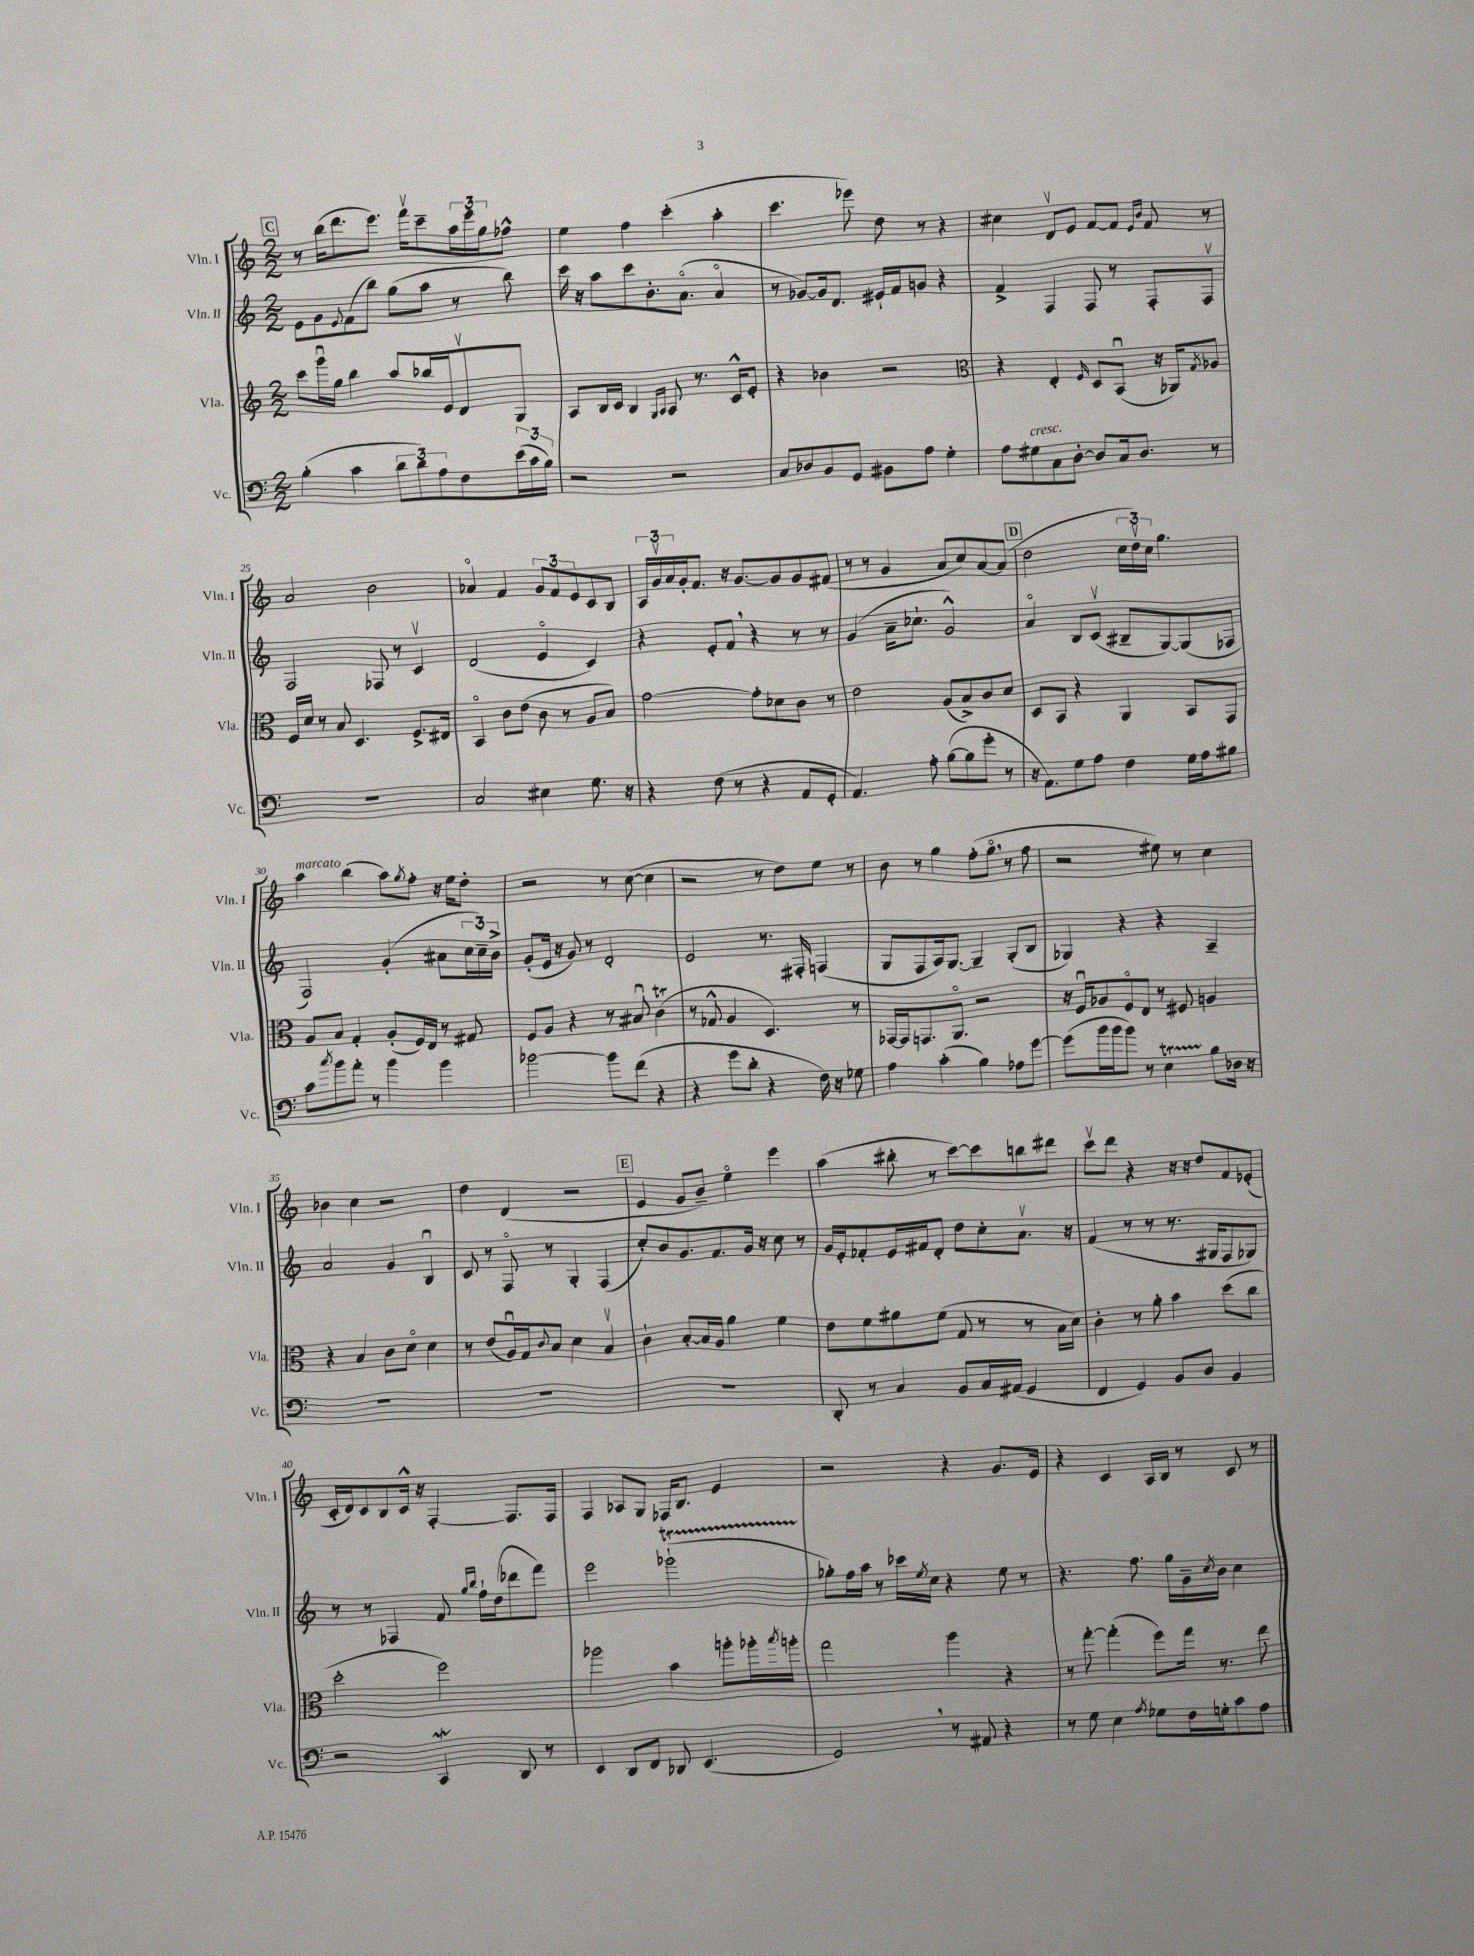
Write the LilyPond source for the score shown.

<<
\new StaffGroup <<
\new Staff = "s0" \with { instrumentName = "Vln. I" shortInstrumentName = "Vln. I" } {
    \clef treble \key c \major \numericTimeSignature \time 2/2
    \mark \markup { \box "C" } r8 b''16( d'''8. e'''8.) f'''16\upbow c'''8-- \tuplet 3/2 { a''16 e'''16 g''16 } fes''8-^ |
    e''4 f''4 c'''4-.( a''4-. |
    c'''4. ees'''8) d''8 r8 r4 |
    cis''4 d'8\upbow e'8 f'8~ f'8 \grace { e'16 b'16 } f'8 r8 |
    a'2 b'2 |
    aes'4\flageolet f'4 \tuplet 3/2 { g'8 f'8 e'8 } c'8 b8 |
    \tuplet 3/2 { a16 g'16\upbow a'16 } g'16-. f'8. r16 g'8.~ g'8 g'8 fis'8( |
    r8 r8 g'4 a'8 c''8) a'8~ a'8( |
    \mark \markup { \box "D" } d''2 \tuplet 3/2 { c''16 d''16\upbow) c''16 } g''4. |
    a''4^\markup { \italic "marcato" } b''4( a''8) \acciaccatura { g''8 } f''8-. r16 e''16 d''8-. |
    r2 r8 c''8~( c''4 |
    r2 r8 d''8) e''8 r8 |
    b'8 r8 g''4 f''8-.( g''8\flageolet \breathe r8 f''8 |
    r2 eis''8) r8 c''4 |
    bes'4 c''4 r2 |
    d''4 d'4( r2 |
    \mark \markup { \box "E" } e'4 g'8 b'8--) e''4\flageolet e'''4 |
    a''4( bis''8-. r8 c'''8~) c'''8 b''8 dis'''8 |
    c'''8\upbow d'''8 r4 r16 r16 d''8 f'8 ees'8-.( |
    c'16-. d'16) c'8 b8 c'16-^ r16 f4~-. f8. f16 |
    f4 aes8 g8 fes16 b8. e'4 |
    r2 r4 g'8. e'16 |
    r4 c'4 a16 b16 r8 c'8 r8 \bar "|." |
}
\new Staff = "s1" \with { instrumentName = "Vln. II" shortInstrumentName = "Vln. II" } {
    \clef treble \key c \major \numericTimeSignature \time 2/2
    \mark \markup { \box "C" } e'8 g'8 \appoggiatura { e'8 } f'8( b''8) g''8( a''8 r8 b''8) |
    c'''16 r16 a''8 c'''8 b'8.-. a'8.\flageolet( a'4\flageolet |
    r8 ges'8~) ges'16 d'8. eis'16-! f'16 g'8 r4 |
    f'4-> f4 f8 r8 f8-. f8\upbow |
    f2 fes8 r8 c'4\upbow |
    d'2( e'4\flageolet c'4) |
    r4 e'8-. f'8 \breathe r4 r8 r8 |
    g'4( a'16-- ces''8.-! g'2-^) |
    \mark \markup { \box "D" } a'4\flageolet b8 c'8\upbow( bis8-- g8~) g8( fes8 |
    f2) g'4-.( ais'8 \tuplet 3/2 { c''16 c''16--) b'16-> } |
    g'8-.( e'16 r16 g'8) r8 d'2-. |
    e'2 r8. fis16-. f4( |
    g8 f8 a16) g8.~ g4-- g8-.( b8 |
    ges4) r4 r4 a4-- |
    a'2 g'4 b4\downbow |
    c'8 r8 f8\flageolet r8 g4-. f4( |
    \mark \markup { \box "E" } c''8-.) b'8 g'8. f'8. g'16 r16 c''8 r8 |
    g'16 e'16-. fes'8-. e'16 fis'16 d'8-. d''8 c''8-. a'8.\upbow r16 |
    f'4( r8 r8 r8. gis16 f8 ges8) |
    r8 r8 fes4 f'8 \grace { g''16 b''16 } f''16-! d''16( des'''8 f'''8) |
    e'''2 ges'''2-!\startTrillSpan( |
    ges''8-.\stopTrillSpan) f''16 a''16 r8 ces'''16 \acciaccatura { e''8 } c''16 r4 e''8 r8 |
    r4. f''8. g''16 g'16-- \acciaccatura { c''8 } b'16 c''4 \bar "|." |
}
\new Staff = "s2" \with { instrumentName = "Vla." shortInstrumentName = "Vla." } {
    \clef treble \key c \major \numericTimeSignature \time 2/2
    \mark \markup { \box "C" } c'''8 g'''16\downbow g''16 b''4 a''8 bes''16 e'16 d'8\upbow g8 |
    a8 b16 c'16 b4 \grace { g16 a16 } a8 r8. c'16-^ e'8-. |
    r4 bes'4 r2 |
    \clef alto r4 e4-. \grace { f16 } d8 b,8\downbow( r16 aes,16) \acciaccatura { g8 } aes8 |
    f16 d'16 r8 b8 d4. f8.-> eis16 |
    b,4\flageolet c'8 e'8( c'8 r8 a8 b8) |
    g'2~ g'8-. des'8 c'8 r8 |
    e'2 a8( b8->) c'8 d'8 |
    \mark \markup { \box "D" } d8 b,8 r4 a,4 b,8 g,8 |
    a8 b8 g4-. a8-.( f16) e16 r8 gis8 |
    f8 a8 r4 r8 bis8\downbow c'4\trill( |
    r8 ges8-^ a4 d4.) r8 |
    ges,16~ ges,16 g,8. a,8.\flageolet r2 |
    r16 f16\downbow aes8 f8\flageolet e8 r8 fis8 a4 |
    r4 b4 c'8 d'8\flageolet d'4 |
    r8 e'8( a16\downbow) g16 \appoggiatura { c'8 } b8 d'4 b4\upbow |
    \mark \markup { \box "E" } c'4-! b8~-. b16 a16 a'4 f'4 |
    e'8 f'8 ais'8 f'8( g8 r8 r8 b16 d'16) |
    c'4-. r8 a'8-. b'4 d''8( c''8 |
    d''2-. f''2) |
    aes''2 b'4 a''8-. aes''16-. \acciaccatura { b''8 } a''16-. |
    g''2 a''4 r4 |
    r8 g''8~-. g''4-.( f''8) g''16 r8. e''8 \bar "|." |
}
\new Staff = "s3" \with { instrumentName = "Vc." shortInstrumentName = "Vc." } {
    \clef bass \key c \major \numericTimeSignature \time 2/2
    \mark \markup { \box "C" } b4-.( c'4 \tuplet 3/2 { d'8 d'8) a8 } f8 \tuplet 3/2 { e'16( c'16 b16) } |
    r2 r2 |
    c8 des8 b,8 g,8 bis,8 a8 g4-. |
    a8 gis8^\markup { \italic "cresc." } c8 d8~-. d8 c16 d8. r8 |
    R1 |
    c2 eis4 g8. r16 |
    r4 f8( r8 r4 a,8 g,8-. |
    a,4.) a8-. b8~( b8 g'8-. r8 |
    \mark \markup { \box "D" } r16 a,8.) g8 a8 f4 g16 a16 bis8 |
    c'8 \acciaccatura { c''8 } b'8 a'8-. r8 b'4 b'4 |
    bes'2~ bes'8 f'8( r4 |
    r4 g'8 d'8-. r4 f16) r16 ges8 |
    a4 c'4-.( b4) aes8 g'8~ |
    g'8( b'16 b'16 b'8) r8 e4\startTrillSpan b8\stopTrillSpan des16 r16 |
    R1 |
    R1 |
    \mark \markup { \box "E" } R1 |
    d,8-. r8 c4 b,8 c16 ais,16( g,4 |
    f,4 g,4) b,8 d8 b,4 |
    r2 c,4\mordent d,8 r8 |
    e,4 d,8 f,8 des,8 e,4.( |
    g,2) \breathe r8 ais,8 r4 |
    r8 g8 e4 \acciaccatura { a8 } ges8 f16 g16-. c'8 a8 \bar "|." |
}
>>
>>
\layout { \context { \Score currentBarNumber = #21 } }
